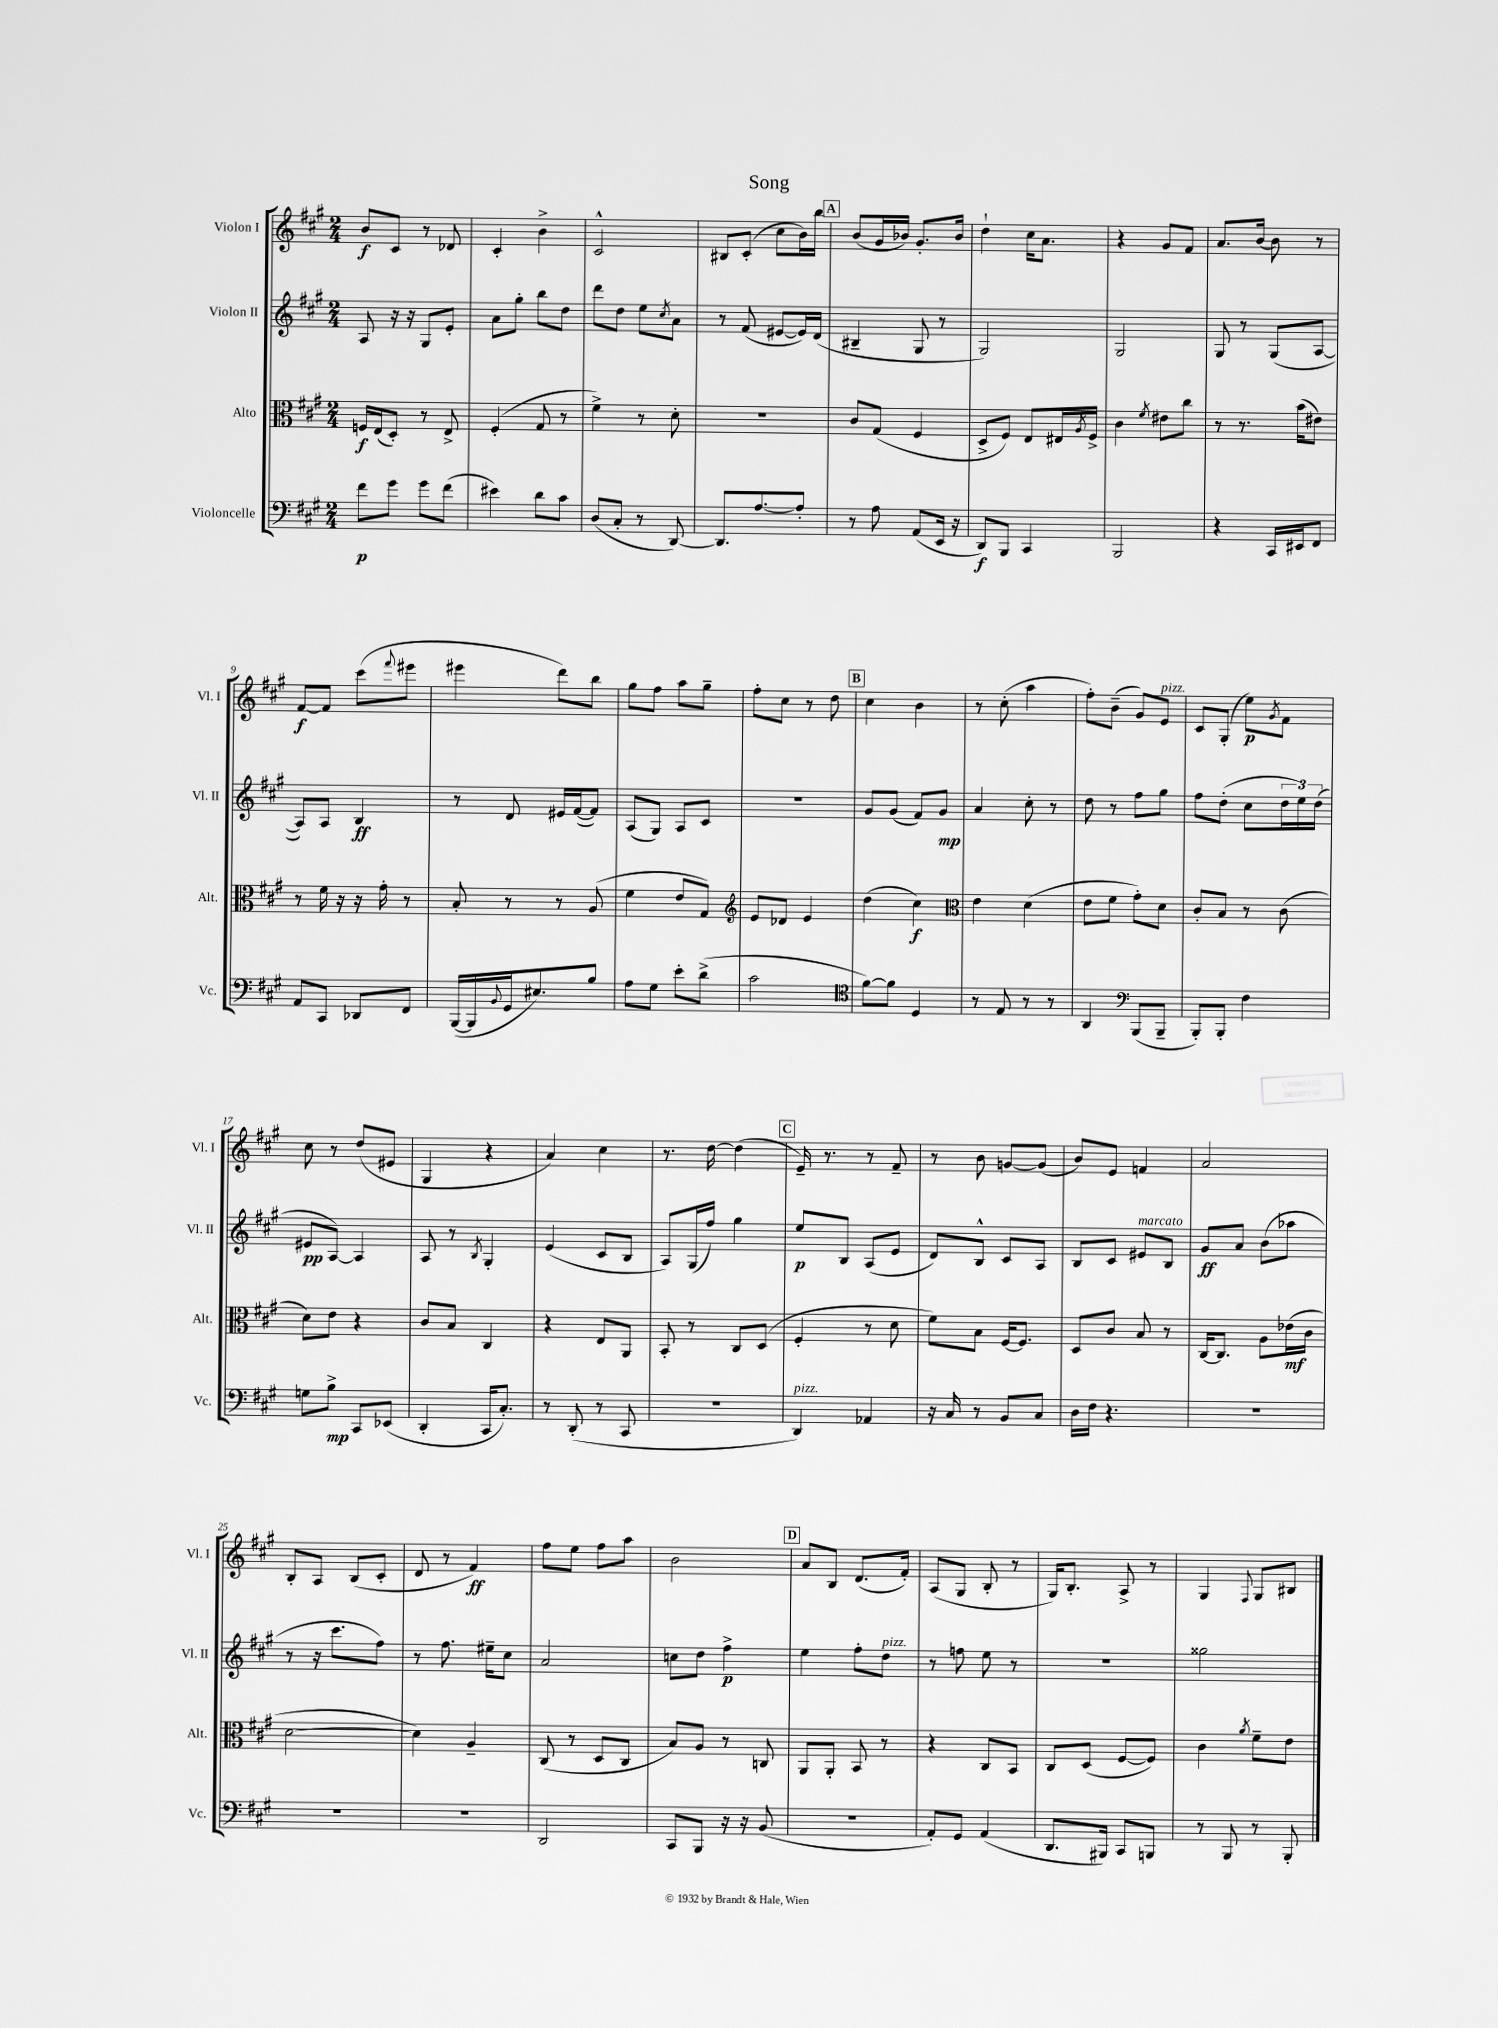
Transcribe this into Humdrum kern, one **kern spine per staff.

**kern	**dynam	**kern	**dynam	**kern	**dynam	**kern	**dynam
*part4	*part4	*part3	*part3	*part2	*part2	*part1	*part1
*staff4	*staff4	*staff3	*staff3	*staff2	*staff2	*staff1	*staff1
*I"Violoncelle	*	*I"Alto	*	*I"Violon II	*	*I"Violon I	*
*I'Vc.	*	*I'Alt.	*	*I'Vl. II	*	*I'Vl. I	*
*clefF4	*	*clefC3	*	*clefG2	*	*clefG2	*
*k[f#c#g#]	*	*k[f#c#g#]	*	*k[f#c#g#]	*	*k[f#c#g#]	*
*M2/4	*	*M2/4	*	*M2/4	*	*M2/4	*
=1	=1	=1	=1	=1	=1	=1	=1
8f#\L	p	16Fn/LL	f	8A/	.	8b/L	f
.	.	(16E/J	.	.	.	.	.
8g#\J	.	8D'/J)	.	16r	.	8c#/J	.
.	.	.	.	16r	.	.	.
8g#\L	.	8r	.	8G#/L	.	8r	.
(8f#\J	.	8E^/	.	8e'/J	.	8d-X/	.
=2	=2	=2	=2	=2	=2	=2	=2
4e#X\)	.	(4F#'/	.	8a\L	.	4c#'/	.
.	.	.	.	8gg#'\J	.	.	.
8d\L	.	8G#/	.	8bb\L	.	4b^\	.
8c#\J	.	8r	.	8dd\J	.	.	.
=3	=3	=3	=3	=3	=3	=3	=3
(8D/L	.	4f#^\)	.	8ddd\L	.	2c#^^/	.
8C#'/J	.	.	.	8dd\J	.	.	.
8r	.	8r	.	8ee\L	.	.	.
.	.	.	.	8qcc#/	.	.	.
[8DD/)	.	8d'\	.	8a\J	.	.	.
=4	=4	=4	=4	=4	=4	=4	=4
8.DD/L]	.	2r	.	8r	.	8B#X/L	.
.	.	.	.	(8f#/	.	(8c#'/J	.
[8.A/	.	.	.	.	.	.	.
.	.	.	.	[8e#X/L	.	8cc#\L	.
8A'/J]	.	.	.	16e#/L])	.	16b\L)	.
.	.	.	.	(16d/JJ	.	16bb\JJ	.
!!LO:REH:place=s1:t=A
=5	=5	=5	=5	=5	=5	=5	=5
8r	.	8c#/L	.	4B#X~/	.	(8b/L	.
8A\	.	(8G#/J	.	.	.	16g#/L	.
.	.	.	.	.	.	16b-X/JJ)	.
(8AA/L	.	4F#/	.	8G#/	.	8.g#'/L	.
16EE/Jk	.	.	.	8r	.	.	.
16r	.	.	.	.	.	16b-/Jk	.
=6	=6	=6	=6	=6	=6	=6	=6
8DD/L)	f	8D^/L	.	2G#/)	.	4dd`\	.
8BBB/J	.	8F#/J)	.	.	.	.	.
4CC#/	.	8E/L	.	.	.	16cc#\KL	.
.	.	.	.	.	.	8.a\J	.
.	.	16E#X/L	.	.	.	.	.
.	.	8qA/	.	.	.	.	.
.	.	16F#^/JJ	.	.	.	.	.
=7	=7	=7	=7	=7	=7	=7	=7
2BBB/	.	4c#\	.	2G#/	.	4r	.
.	.	8qf#/	.	.	.	.	.
.	.	8e#X\L	.	.	.	8g#/L	.
.	.	8cc#\J	.	.	.	8f#/J	.
=8	=8	=8	=8	=8	=8	=8	=8
4r	.	8r	.	8G#/	.	8.a/L	.
.	.	8.r	.	8r	.	.	.
.	.	.	.	.	.	[16b/Jk	.
16CC#/LL	.	.	.	(8G#/L	.	8b\]	.
16EE#X/J	.	(16b\KL	.	.	.	.	.
8FF#/J	.	8e#X\J)	.	[8A/J	.	8r	.
!!LO:LB:g=z
=9	=9	=9	=9	=9	=9	=9	=9
8AA/L	.	8r	.	8A/L])	.	[8f#/L	f
8CC#/J	.	16f#\	.	8A/J	.	8f#/J]	.
.	.	16r	.	.	.	.	.
8DD-X/L	.	16r	.	4B/	ff	(8ccc#\L	.
.	.	16g#'\	.	.	.	.	.
.	.	.	.	.	.	8qqfff#/	.
8FF#/J	.	8r	.	.	.	8eee#X\J	.
=10	=10	=10	=10	=10	=10	=10	=10
([16BBB/LL	.	8B'/	.	8r	.	4eee#X\	.
16BBB/]	.	.	.	.	.	.	.
8qqBB/	.	.	.	.	.	.	.
16GG#/J	.	8r	.	8d/	.	.	.
8.E#X/)	.	.	.	.	.	.	.
.	.	8r	.	16e#X/LL	.	8ddd\L)	.
.	.	.	.	([16f#/J	.	.	.
8B/J	.	(8A/	.	8f#/J])	.	8bb\J	.
=11	=11	=11	=11	=11	=11	=11	=11
8A\L	.	4f#\	.	(8A/L	.	8gg#\L	.
8G#\J	.	.	.	8G#/J)	.	8ff#\J	.
8e'\L	.	8e/L	.	8A/L	.	8aa\L	.
(8d^\J	.	8G#/J)	.	8c#/J	.	8gg#~\J	.
=12	=12	=12	=12	=12	=12	=12	=12
*	*	*clefG2	*	*	*	*	*
2c#\	.	8e/L	.	2r	.	8ff#'\L	.
.	.	8d-X/J	.	.	.	8cc#\J	.
.	.	4e/	.	.	.	8r	.
.	.	.	.	.	.	8dd\	.
!!LO:REH:place=s1:t=B
=13	=13	=13	=13	=13	=13	=13	=13
*clefC4	*	*	*	*	*	*	*
[8f#\L)	.	(4dd\	.	8g#/L	.	4cc#\	.
8f#\J]	.	.	.	(8g#/J	.	.	.
4D/	.	4cc#\)	f	8f#/L)	.	4b\	.
.	.	.	.	8g#/J	mp	.	.
=14	=14	=14	=14	=14	=14	=14	=14
*	*	*clefC3	*	*	*	*	*
8r	.	4e\	.	4a/	.	8r	.
8E/	.	.	.	.	.	(8cc#'\	.
8r	.	(4d\	.	8cc#'\	.	4aa\	.
8r	.	.	.	8r	.	.	.
=15	=15	=15	=15	=15	=15	=15	=15
4AA/	.	8e\L	.	8dd\	.	8ff#'\L)	.
.	.	8f#\J	.	8r	.	(8b~\J	.
*clefF4	*	*	*	*	*	*	*
(8BBB/L	.	8g#'\L)	.	8ff#\L	.	8g#/L)	.
!	!	!	!	!	!	!LO:TX:a:i:t=pizz.	!
8BBB~/J	.	8d\J	.	8gg#\J	.	8e/J	.
=16	=16	=16	=16	=16	=16	=16	=16
8BBB'/L)	.	8c#'/L	.	8ff#\L	.	8c#/L	.
8BBB'/J	.	8B/J	.	(8dd'\J	.	(8G#'/J	.
4F#\	.	8r	.	8cc#\L	.	8ee\L)	p
.	.	.	.	.	.	8qg#/	.
.	.	(8c#\	.	24dd\L	.	8f#\J	.
.	.	.	.	24ee\)	.	.	.
.	.	.	.	(24dd\JJ	.	.	.
!!LO:LB:g=z
=17	=17	=17	=17	=17	=17	=17	=17
8Gn\L	.	8d\L)	.	8e#X/L	pp	8cc#\	.
8B^\J	mp	8e\J	.	[8A/J)	.	8r	.
8CC#/L	.	4r	.	4A/]	.	(8dd/L	.
(8EE-X/J	.	.	.	.	.	8e#X/J	.
=18	=18	=18	=18	=18	=18	=18	=18
4DD'/	.	8c#/L	.	8A/	.	4G#/	.
.	.	8B/J	.	8r	.	.	.
.	.	.	.	8qB/	.	.	.
16CC#/KL	.	4C#/	.	4G#'/	.	4r	.
8.C#'/J)	.	.	.	.	.	.	.
=19	=19	=19	=19	=19	=19	=19	=19
8r	.	4r	.	(4e/	.	4a/)	.
(8DD'/	.	.	.	.	.	.	.
8r	.	8E/L	.	8c#/L	.	4cc#\	.
8CC#/	.	8AA/J	.	8B/J	.	.	.
=20	=20	=20	=20	=20	=20	=20	=20
2r	.	8BB'/	.	8A/L)	.	8.r	.
.	.	8r	.	(16G#/L	.	.	.
.	.	.	.	16ff#/JJ)	.	[16dd\	.
.	.	8C#/L	.	4gg#\	.	(4dd\]	.
.	.	(8D/J	.	.	.	.	.
!!LO:REH:place=s1:t=C
=21	=21	=21	=21	=21	=21	=21	=21
!LO:TX:a:i:t=pizz.	!	!	!	!	!	!	!
4DD/)	.	4F#'/	.	8ee/L	p	16e~/)	.
.	.	.	.	.	.	8.r	.
.	.	.	.	8B/J	.	.	.
4AA-X/	.	8r	.	(8A/L	.	8r	.
.	.	8d\	.	8e/J	.	8f#~/	.
=22	=22	=22	=22	=22	=22	=22	=22
16r	.	8f#\L)	.	8d/L)	.	8r	.
16C#/	.	.	.	.	.	.	.
8r	.	8B\J	.	8B^^/J	.	8b\	.
8BB/L	.	[16F#/KL	.	8c#/L	.	[8gn/L	.
.	.	8.F#/J]	.	.	.	.	.
8C#/J	.	.	.	8A/J	.	(8g/J]	.
=23	=23	=23	=23	=23	=23	=23	=23
16D\LL	.	8D/L	.	8B/L	.	8b/L)	.
16F#\JJ	.	.	.	.	.	.	.
4.r	.	8c#/J	.	8c#/J	.	8e/J	.
!	!	!	!	!LO:TX:a:i:t=marcato	!	!	!
.	.	8B/	.	8e#X/L	.	4fn/	.
.	.	8r	.	8B/J	.	.	.
=24	=24	=24	=24	=24	=24	=24	=24
2r	.	[16C#/KL	.	8g#/L	ff	2a/	.
.	.	8.C#/J]	.	.	.	.	.
.	.	.	.	8a/J	.	.	.
.	.	8A\L	.	(8b\L	.	.	.
.	.	(16e-X\L	mf	8aa-X\J	.	.	.
.	.	16c#\JJ	.	.	.	.	.
!!LO:LB:g=z
=25	=25	=25	=25	=25	=25	=25	=25
2r	.	[2d\	.	8r	.	8B'/L	.
.	.	.	.	16r	.	8A/J	.
.	.	.	.	8.ccc#\L	.	.	.
.	.	.	.	.	.	(8B/L	.
.	.	.	.	8ff#\J)	.	8c#'/J	.
=26	=26	=26	=26	=26	=26	=26	=26
2r	.	4d\])	.	8r	.	8d/	.
.	.	.	.	8.ff#\	.	8r	.
.	.	4A~/	.	.	.	4f#/)	ff
.	.	.	.	16ee#X~\KL	.	.	.
.	.	.	.	8cc#\J	.	.	.
=27	=27	=27	=27	=27	=27	=27	=27
2DD/	.	(8C#/	.	2a/	.	8ff#\L	.
.	.	8r	.	.	.	8ee\J	.
.	.	8D/L	.	.	.	8ff#\L	.
.	.	8C#/J	.	.	.	8aa\J	.
=28	=28	=28	=28	=28	=28	=28	=28
8CC#/L	.	8B/L)	.	8ccn\L	.	2b\	.
8BBB/J	.	8A/J	.	8dd\J	.	.	.
16r	.	8r	.	4ff#^\	p	.	.
16r	.	.	.	.	.	.	.
(8BB/	.	8Cn/	.	.	.	.	.
!!LO:REH:place=s1:t=D
=29	=29	=29	=29	=29	=29	=29	=29
2r	.	8AA/L	.	4ee\	.	8a/L	.
.	.	8AA'/J	.	.	.	8B/J	.
.	.	8BB/	.	8ff#'\L	.	(8.d/L	.
!	!	!	!	!LO:TX:a:i:t=pizz.	!	!	!
.	.	8r	.	8dd\J	.	.	.
.	.	.	.	.	.	16f#'/Jk)	.
=30	=30	=30	=30	=30	=30	=30	=30
8AA'/L)	.	4r	.	8r	.	(8A/L	.
8GG#/J	.	.	.	8ffn\	.	8G#/J	.
(4AA/	.	8C#/L	.	8ee\	.	8B'/	.
.	.	8BB/J	.	8r	.	8r	.
=31	=31	=31	=31	=31	=31	=31	=31
8.DD/L	.	8C#/L	.	2r	.	16G#/KL)	.
.	.	.	.	.	.	8.B'/J	.
.	.	(8D/J	.	.	.	.	.
16BBB#X/Jk)	.	.	.	.	.	.	.
8CC#/L	.	[8F#/L	.	.	.	8A^/	.
8BBBn/J	.	8F#/J])	.	.	.	8r	.
=32	=32	=32	=32	=32	=32	=32	=32
8r	.	4c#\	.	2gg##X\	.	4G#/	.
8BBB/	.	.	.	.	.	.	.
.	.	8qa/	.	.	.	8qqF#/	.
8r	.	8f#~\L	.	.	.	8G#/L	.
8BBB'/	.	8e\J	.	.	.	8B#X/J	.
==	==	==	==	==	==	==	==
*-	*-	*-	*-	*-	*-	*-	*-
